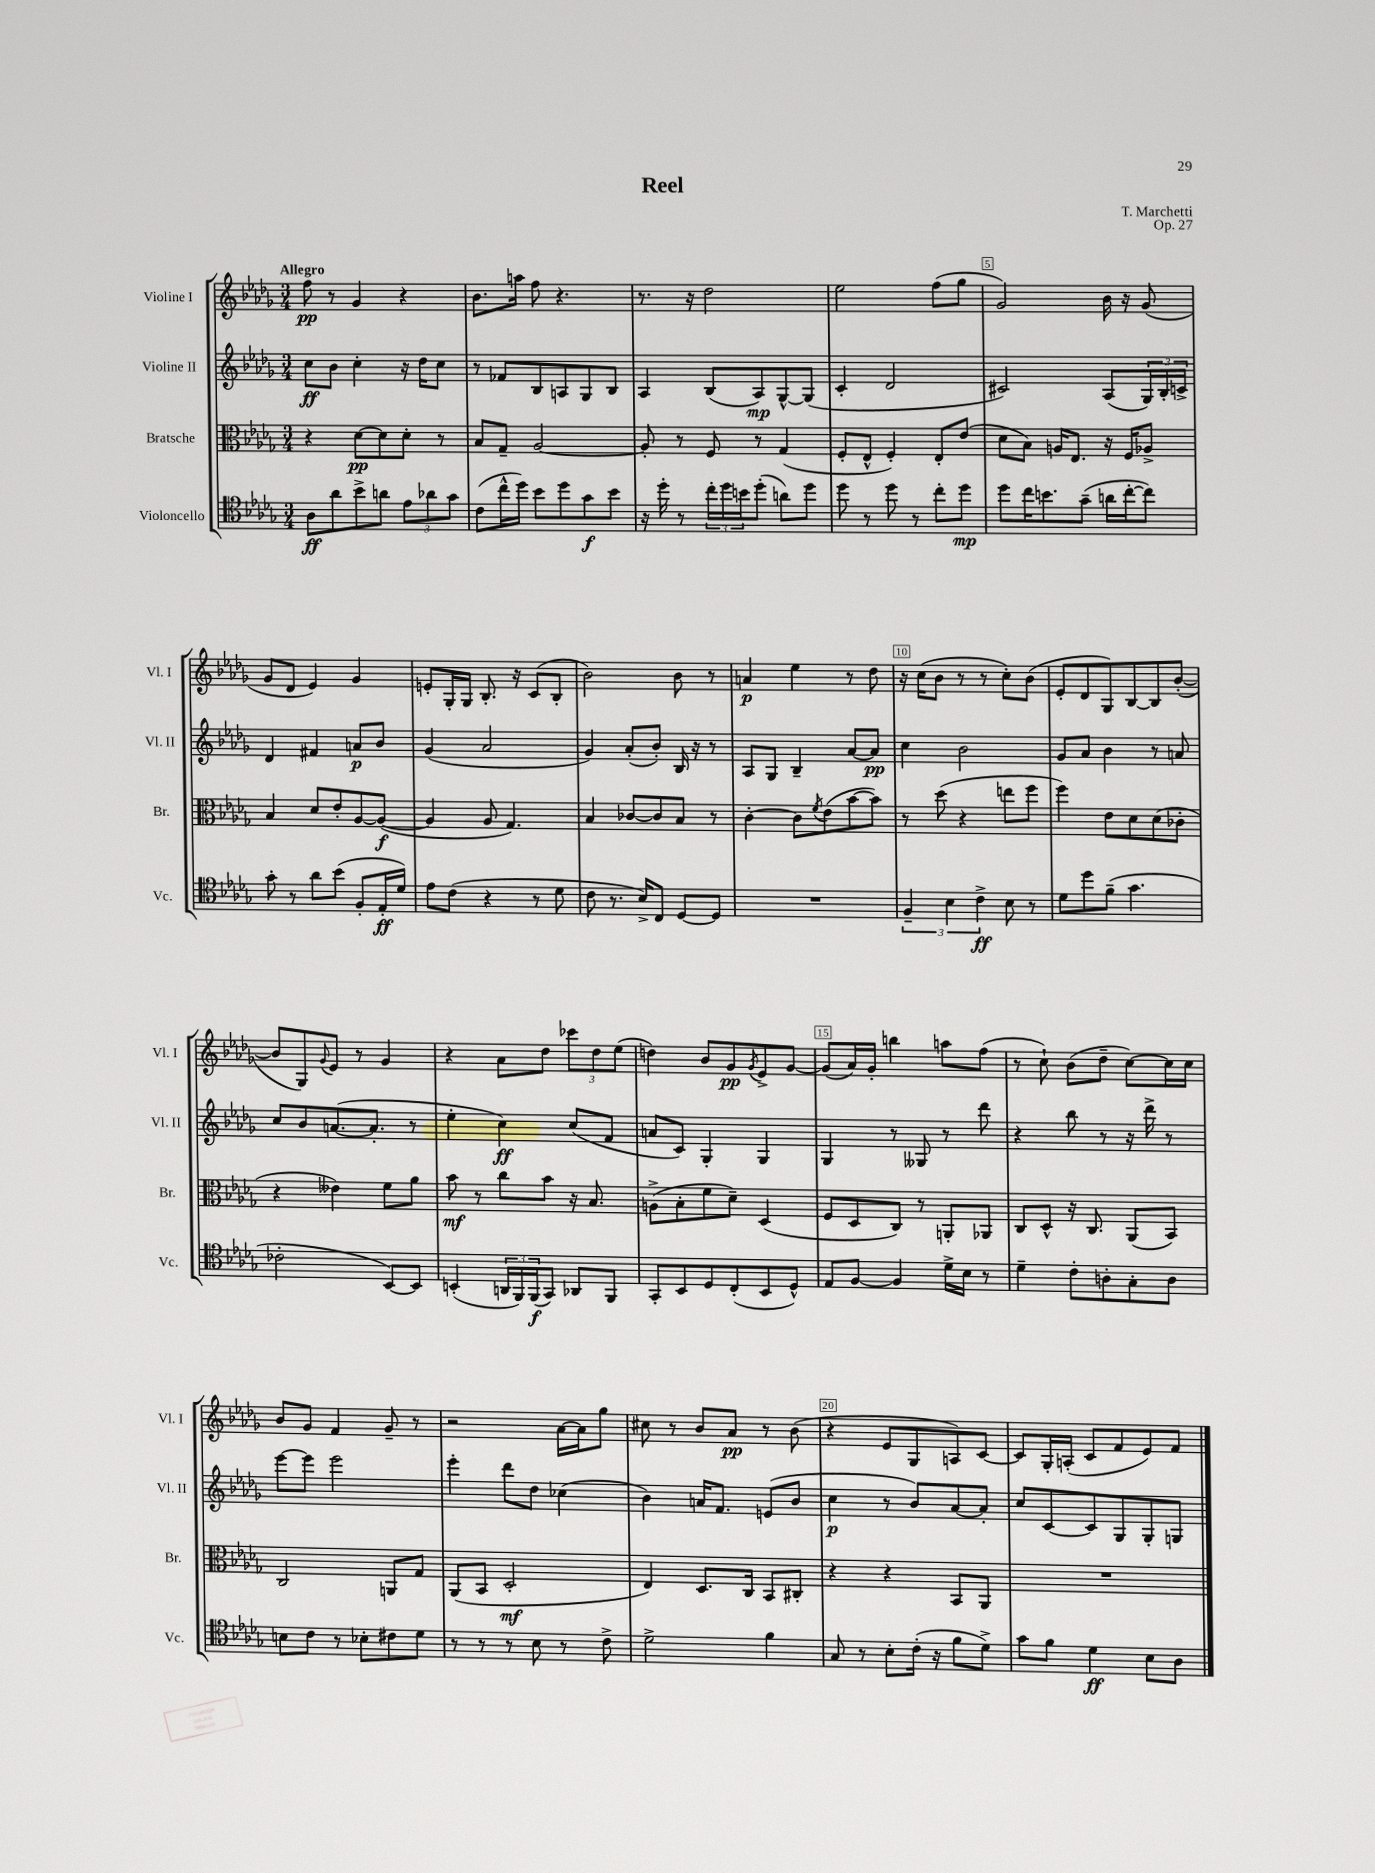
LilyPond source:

\header { title = "Reel" composer = "T. Marchetti" opus = "Op. 27" }
<<
\new StaffGroup <<
\new Staff = "s0" \with { instrumentName = "Violine I" shortInstrumentName = "Vl. I" } {
    \clef treble \key des \major \numericTimeSignature \time 3/4 \tempo "Allegro"
    f''8\pp r8 ges'4 r4 |
    bes'8. a''16 f''8 r4. |
    r8. r16 des''2 |
    ees''2 f''8( ges''8 |
    ges'2) bes'16 r16 ges'8( |
    ges'8 des'8 ees'4) ges'4 |
    e'8-. ges16-. ges16 bes8.-. r16 c'8( bes8-. |
    bes'2) bes'8 r8 |
    a'4\p ees''4 r8 des''8 |
    r16 c''16( bes'8 r8 r8 c''8-.) bes'8( |
    ees'8-. des'8 ges8) bes8~ bes8 bes'8~-.( |
    bes'8 ges8) \appoggiatura { ges'8 } ees'8 r8 ges'4 |
    r4 aes'8 des''8 \tuplet 3/2 { ces'''8 des''8 ees''8( } |
    d''4) bes'8 ges'8\pp \acciaccatura { ges'8 } ees'8-> ges'8~ |
    ges'8( aes'16) ges'16-. b''4 a''8 f''8( |
    r8 c''8-!) bes'8( des''8-- c''8~) c''16 c''16 |
    bes'8 ges'8 f'4 ges'8-- r8 |
    r2 aes'16~ aes'16 ges''8 |
    cis''8 r8 bes'8 aes'8\pp r8 bes'8( |
    r4 ees'8 ges8 a8) c'8~ |
    c'8 ges16-. a16-.( c'8 f'8 ees'8) f'8 \bar "|." |
}
\new Staff = "s1" \with { instrumentName = "Violine II" shortInstrumentName = "Vl. II" } {
    \clef treble \key des \major \numericTimeSignature \time 3/4
    c''8\ff bes'8 c''4-. r16 des''16 c''8 |
    r8 fes'8 bes8 a8 ges8 bes8 |
    aes4 bes8( aes8\mp) ges8~-^ ges8( |
    c'4-. des'2 |
    cis'2) aes8( \tuplet 3/2 { ges16) bes16-. c'16-> } |
    des'4 fis'4 a'8\p bes'8 |
    ges'4( aes'2 |
    ges'4) aes'8-.( bes'8-.) bes16 r16 r8 |
    aes8 ges8 bes4-- aes'8~ aes'8\pp |
    c''4 bes'2 |
    ges'8 aes'8 bes'4 r8 a'8 |
    c''8 bes'8 a'8.~( a'8.-. r8 |
    ees''4-. c''4\ff) c''8( f'8 |
    a'8 c'8) ges4-. ges4 |
    ges4 r8 geses8 r8 des'''8 |
    r4 bes''8 r8 r16 des'''16-> r8 |
    ees'''8~ ees'''8 ees'''2 |
    ees'''4-. des'''8 des''8 ces''4( |
    bes'4) a'16 f'8. e'8( bes'8 |
    c''4\p r8 bes'8) aes'8~ aes'8-. |
    c''8 c'8~ c'8 ges8 ges8-. g8 \bar "|." |
}
\new Staff = "s2" \with { instrumentName = "Bratsche" shortInstrumentName = "Br." } {
    \clef alto \key des \major \numericTimeSignature \time 3/4
    r4 des'8~\pp des'8 des'8-. r8 |
    bes8 ges8-- aes2~ |
    aes8-. r8 f8 r8 ges4( |
    f8-. ees8-^ f4-.) ees8-. ees'8( |
    des'8 bes8) a16 ees8. r16 f16 aes8-> |
    bes4 des'8 ees'8-. aes8~ aes8~\f( |
    aes4 aes8 ges4.) |
    bes4 ces'8~ ces'8 bes8 r8 |
    c'4~-. c'8 \acciaccatura { f'8 } ees'8( bes'8~ bes'8) |
    r8 des''8( r4 e''8 f''8 |
    f''4) ees'8 des'8 des'8( ces'8-. |
    r4 eeses'4) f'8 aes'8 |
    bes'8\mf r8 c''8 bes'8 r16 bes8. |
    a8->( bes8-. f'8 des'8--) des4( |
    f8 des8 c8) r8 a,8-. aes,8 |
    c8 des8-^ r16 c8. aes,8( bes,8) |
    c2 a,8 ges8 |
    aes,8( bes,8 des2-.\mf |
    ees4) des8. c16 bes,8 cis8-. |
    r4 r4 bes,8 aes,8 |
    R2. \bar "|." |
}
\new Staff = "s3" \with { instrumentName = "Violoncello" shortInstrumentName = "Vc." } {
    \clef tenor \key des \major \numericTimeSignature \time 3/4
    aes8\ff aes'8 bes'8-> a'8 \tuplet 3/2 { ees'8 aes'8 ges'8 } |
    c'8( c''16-^ des''16) bes'8 des''8 ges'8\f bes'8 |
    r16 des''16-. r8 \tuplet 3/2 { c''16-. des''16 b'16 } des''8-.( a'8) des''8 |
    des''8 r8 des''8 r8 c''8-. des''8\mp |
    des''8 c''16 b'8. ges'8--( a'16 c''16~-. c''8) |
    ges'8-. r8 aes'8 bes'8( f8-. ees16-.\ff des'16) |
    ees'8 c'8( r4 r8 des'8 |
    c'8 r8. bes16->) c8 des8~ des8 |
    R2. |
    \tuplet 3/2 { f4-- bes4 c'4->\ff } bes8 r8 |
    des'8 des''8 f'8--( ges'4. |
    ces'2-. bes,8~) bes,8 |
    b,4-.( \tuplet 3/2 { a,16 f,16) f,16\f( } ges,8) aes,8 f,8 |
    ges,8-. bes,8 des8 c8-.( bes,8 des8-^) |
    ees8 f8~ f4 des'16-> bes16 r8 |
    des'4-- c'8-. a8-. ges8-. a8 |
    b8 c'8 r8 bes8-. cis'8 des'8 |
    r8 r8 r8 bes8 r8 c'8-> |
    des'2-> f'4 |
    ges8 r8 bes8-. c'16-.( r16 f'8 des'8->) |
    ges'8 f'8 des'4\ff bes8 aes8 \bar "|." |
}
>>
>>
\layout { \context { \Score \override BarNumber.break-visibility = ##(#f #t #t) barNumberVisibility = #(every-nth-bar-number-visible 5) \override BarNumber.stencil = #(make-stencil-boxer 0.1 0.3 ly:text-interface::print) } }
